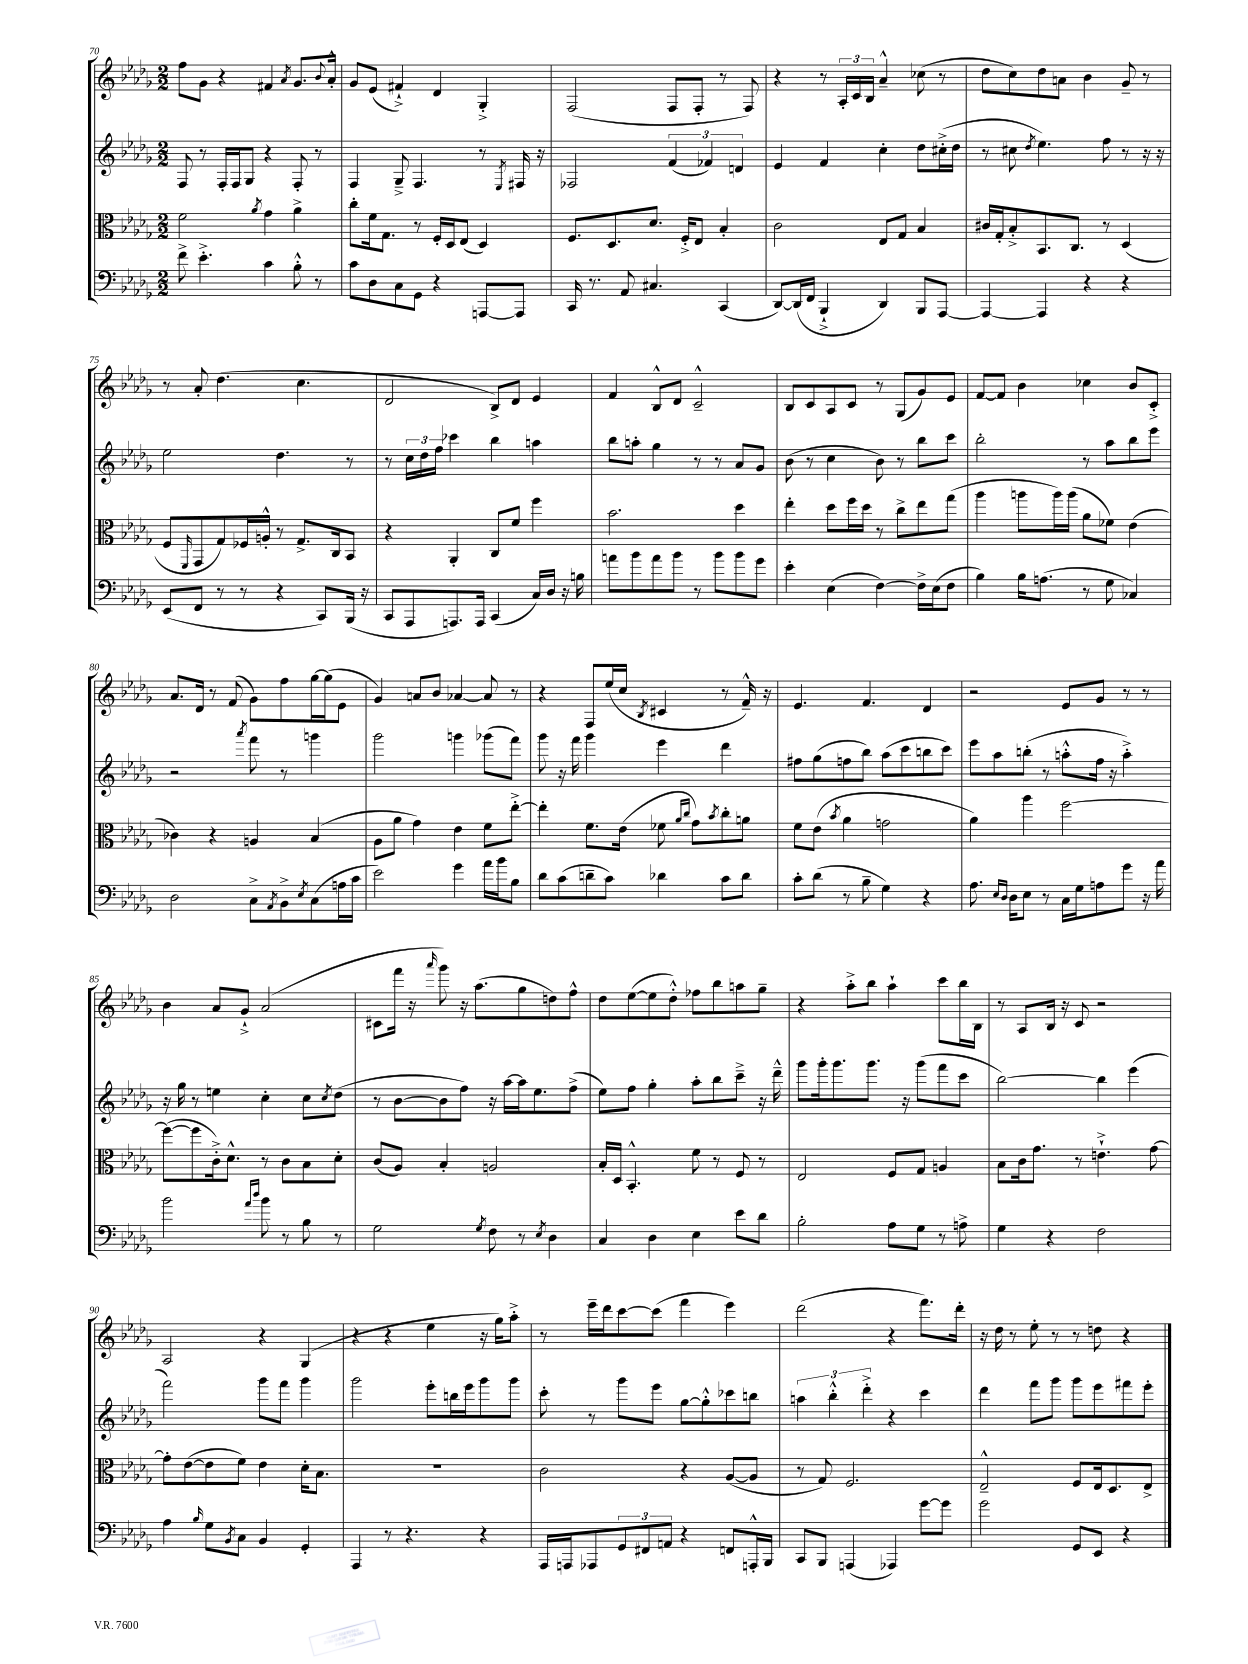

**kern	**kern	**kern	**kern
*part4	*part3	*part2	*part1
*staff4	*staff3	*staff2	*staff1
*clefF4	*clefC3	*clefG2	*clefG2
*k[b-e-a-d-g-]	*k[b-e-a-d-g-]	*k[b-e-a-d-g-]	*k[b-e-a-d-g-]
*M2/2	*M2/2	*M2/2	*M2/2
=70	=70	=70	=70
8f^\	2f\	8F/	8ff\L
4.e-'^\	.	8r	8g-\J
.	.	16F'/LL	4r
.	.	16F/J	.
.	.	8G-/J	.
.	8qa-/	.	.
4c\	4g-\	4r	4f#X/
.	.	.	8qa-/
8B-'^^\	4a-^\	8F'/	8.g-/L
8r	.	8r	.
.	.	.	8qqb-/
.	.	.	16a-'^^/Jk
=71	=71	=71	=71
8c\L	8cc'\L	4F/	8g-/L
8D-\	16f\k	.	(8e-/J
.	8.G-\J	.	.
8C\	.	8G-~^/	4f#X`^/)
8GG-\J	8r	4.F/	.
4r	16F'/LL	.	4d-/
.	16D-/J	.	.
.	(8E-/J	.	.
[8AAAn/L	4D-/)	8r	4G-'^/
.	.	8qE-/	.
8AAA/J]	.	16F#X/	.
.	.	16r	.
=72	=72	=72	=72
16CC/	8.F/L	2F-X/	(2F/
8.r	.	.	.
.	8.D-/	.	.
8AA-/	.	.	.
4.C#X/	8.d-/J	.	.
.	.	(6f/	8F/L
.	16F'^/KL	.	.
.	8E-/J	.	8F'/J
.	.	6f-X/)	.
(4CC/	4B-'/	.	8r
.	.	6dn/	.
.	.	.	8F/)
=73	=73	=73	=73
[8DD-/L)	2c\	4e-/	4r
(16DD-/L]	.	.	.
16FF/JJ	.	.	.
4BBB-`^/	.	4f/	8r
.	.	.	24A-'/LL
.	.	.	24c/
.	.	.	24B-/JJ
4DD-/)	8E-/L	4cc'\	4a-~^^/
.	8G-/J	.	.
8BBB-/L	4B-/	8dd-\L	(8cc-X\
[8AAA-/J	.	(16cc#X'^\L	8r
.	.	16dd-\JJ	.
=74	=74	=74	=74
4AAA-/_	16c#X/LL	8r	8dd-\L
.	16G-'/J	.	.
.	8B-'^/	8cc#X\	8cc\)
.	.	8qdd-/	.
4AAA-/]	8.BB-/	4.ee-\)	8dd-\
.	.	.	8an\J
.	8.C/J	.	.
4r	.	.	4b-\
.	8r	8ff\	.
4r	(4D-/	8r	8g-~/
.	.	16r	8r
.	.	16r	.
!!LO:LB:g=z
=75	=75	=75	=75
(8EE-/L	8F/L	2ee-\	8r
.	16qqFF/	.	.
8FF/J	8GG-/	.	8a-'/
8r	8G-/)	.	(4.dd-\
8r	16F-X/L	.	.
.	16An'^^/JJ	.	.
4r	8r	4.dd-\	.
.	8.G-^/L	.	4.cc\
8CC/L)	.	.	.
.	16C/k	.	.
(16BBB-/Jk	8BB-/J	8r	.
16r	.	.	.
=76	=76	=76	=76
8CC/L	4r	8r	2d-/
8AAA-/	.	24cc\LL	.
.	.	24dd-\	.
.	.	24ff\JJ	.
8.AAAn/)	4AA-'/	4ccc-X\	.
16AAA/Jk	.	.	.
(4CC/	8C/L	4bb-\	8B-^/L)
.	8f/J	.	8d-/J
16C/LL)	4ff\	4aan\	4e-/
16D-/JJ	.	.	.
16r	.	.	.
16Bn\	.	.	.
=77	=77	=77	=77
8an\L	2.b-\	8bb-\L	4f/
8b-\	.	8aan'\J	.
8a\	.	4gg-\	8B-^^/L
8b-\J	.	.	8d-/J
8r	.	8r	2c~^^/
8b-\L	.	8r	.
8b-\	4dd-\	8a-/L	.
8g-\J	.	8g-/J	.
=78	=78	=78	=78
4e-'\	4ee-'\	(8b-\	8B-/L
.	.	8r	8c/
(4E-\	8dd-\L	4cc\	8A-/
.	16ff\L	.	8c/J
.	16dd-\JJ	.	.
[4F\)	8r	8b-\)	8r
.	8cc^\L	8r	(8G-/L
16F^\LL]	8ee-\	8bb-\L	8g-/)
(16E-\J	.	.	.
8F\J	(8gg-\J	8ccc\J	8e-/J
=79	=79	=79	=79
4B-\)	4aa-\	2bb-'\	[8f/L
.	.	.	8f/J]
16B-\KL	8aan\L	.	4b-\
(8.An\J	.	.	.
.	16aa\L)	.	.
.	(16aa\JJ	.	.
8r	8a-\L	8r	4cc-X\
8G-\	8f-X\J)	8aa-\L	.
4C-X/)	(4e-\	8bb-\	8b-/L
.	.	8eee-\J	8c'^/J
!!LO:LB:g=z
=80	=80	=80	=80
2D-\	4c-X\)	2r	8.a-/L
.	.	.	16d-/Jk
.	4r	.	8r
.	.	.	(8f/
.	.	8qaaa-/	.
8C^\L	4An/	8fff\	8g-\L)
8qAA-/	.	.	.
8BB-^\	.	8r	8ff\
8qE-/	.	.	.
(8C\	(4B-/	4gggn\	[16gg-\L
.	.	.	(16gg-\J]
16An\L	.	.	8e-\J
16c\JJ	.	.	.
=81	=81	=81	=81
2e-\)	8A-\L	2ggg-\	4g-/)
.	8a-\J	.	.
.	4g-\)	.	8an/L
.	.	.	8b-/J
4g-\	4e-\	4gggn\	[4a-X/
16a-\LL	8f\L	(8ggg-X\L	8a-/]
16b-\J	.	.	.
8B-\J	[8ee-'^\J	8fff\J)	8r
=82	=82	=82	=82
8d-\L	4ee-'\]	8ggg-\	4r
(8c\	.	16r	.
.	.	16fff\	.
8dn~\	8.f\L	4ggg-\	8F/L
8c\J)	.	.	(16ee-/L
.	(16e-\Jk	.	16cc/JJ
.	.	.	8qB-/
4d-X\	8f-X\	4eee-\	4c#X/
.	16qqa-/LL	.	.
.	16qqcc/JJ	.	.
.	8g-\L)	.	.
.	8qb-/	.	.
8c\L	8cc'\	4ddd-\	8r
8d-\J	8an\J	.	16f~^^/)
.	.	.	16r
=83	=83	=83	=83
8c'\L	8f\L	8ff#X\L	4.e-/
(8d-\J	(8e-\J	(8gg-\	.
.	8qb-/	.	.
8r	4a-\	8ffn\	.
8B-~\	.	8bb-\J)	4.f/
4G-\)	2gn\	(8aa-\L	.
.	.	8ccc\	.
4r	.	8bbn\	4d-/
.	.	8ccc\J)	.
=84	=84	=84	=84
8.A-\	4a-\)	8eee-\L	2r
.	.	8aa-\	.
16qqE-/LL	.	.	.
16qqD-/JJ	.	.	.
16D-\KL	.	.	.
8E-\J	4aa-\	(8bbn'\J	.
8r	.	8r	.
16C\LL	[2ff\	8aan'^^\L	8e-/L
16G-\J	.	.	.
8An\	.	16ff\Jk	8g-/J
.	.	16r	.
8g-\J	.	4aa'^\)	8r
16r	.	.	8r
16a-\	.	.	.
!!LO:LB:g=z
=85	=85	=85	=85
2b-\	(8ff\L_	16r	4b-\
.	.	16gg-\	.
.	8ff\]	8r	.
.	16c'^\k)	4een\	8a-/L
.	8.d-^^\J	.	.
.	.	.	8g-`^/J
16qqa-/LL	.	.	.
16qqdd-/JJ	.	.	.
8b-\	8r	4cc'\	(2a-/
8r	8c\L	.	.
8B-\	8B-\	8cc\L	.
.	.	8qcc/	.
8r	8d-'\J	(8dd-\J	.
=86	=86	=86	=86
2G-\	(8c/L	8r	8c#X\L
.	8A-/J)	[8b-\L	16fff\Jk
.	.	.	16r
.	.	.	16qqaaa-/
.	4B-'/	8b-\]	8ggg-\)
.	.	8ff\J)	16r
.	.	.	(8.aa-\L
8qG-/	.	.	.
8F\	2An/	16r	.
.	.	[16aa-\LL	.
8r	.	16aa-\J]	8gg-\
.	.	8.ee-\	.
8qE-/	.	.	.
4D-\	.	.	8ddn\)
.	.	(8ff^\J	8ff^^\J
=87	=87	=87	=87
4C/	16B-'/LL	8ee-\L)	8dd-\L
.	16D-/JJ	.	.
.	4.BB-'^^/	8ff\J	([8ee-\
4D-\	.	4gg-'\	8ee-\]
.	.	.	8dd-'^^\J)
4E-\	8f\	8aa-'\L	8ff-X\L
.	8r	8bb-\	8bb-\
8e-\L	8F/	8ccc~^\J	8aan\
8d-\J	8r	16r	8gg-~\J
.	.	16ddd-~^^\	.
=88	=88	=88	=88
2B-'\	2E-/	8ggg-\L	4r
.	.	16ggg-'\k	.
.	.	8.ggg-\	.
.	.	.	8aa-'^\L
.	.	8.ggg-\J	8bb-\J
8A-\L	8F/L	.	4aa-`\
.	.	16r	.
8G-\J	8G-/J	(8ggg-\L	.
8r	4An/	8fff\	8ccc\L
8An^\	.	8ccc\J	16bb-\L
.	.	.	16B-\JJ
=89	=89	=89	=89
4G-\	8B-\L	[2bb-\)	8r
.	16c\k	.	8A-/L
.	8.g-\J	.	.
4r	.	.	16B-/Jk
.	.	.	16r
.	8r	.	8c/
2F\	4.en`^\	4bb-\]	2r
.	.	(4eee-\	.
.	[8g-\	.	.
!!LO:LB:g=z
=90	=90	=90	=90
4A-\	8g-'\L]	2fff\)	2A-/
.	([8e-\	.	.
16qqB-/	.	.	.
8G-\L	8e-\]	.	.
8qBB-/	.	.	.
8C\J	8f\J)	.	.
4BB-/	4e-\	8ggg-\L	4r
.	.	8fff\J	.
4GG-'/	16d-'\KL	4ggg-\	(4G-/
.	8.B-\J	.	.
=91	=91	=91	=91
4AAA-/	1r	2ggg-\	4r
8r	.	.	4r
4.r	.	.	.
.	.	8eee-'\L	4ee-\
.	.	16bbn\L	.
.	.	16eee-\J	.
4r	.	8ggg-\	16r
.	.	.	16gg-\KL)
.	.	8ggg-\J	8aa-'^\J
=92	=92	=92	=92
16AAA-/LL	2c\	8ccc'\	8r
16AAAn/J	.	.	.
8AAA-X/	.	8r	16eee-~\LL
.	.	.	16ddd-\J
12GG-/	.	8ggg-\L	[8ccc\
12FF#X/	.	.	.
.	.	8eee-\J	(8ccc\J]
12AAn/J	.	.	.
4r	4r	[8gg-\L	4fff\
.	.	8gg-'^^\]	.
8FFn/L	([8A-/L	8ccc-X\	4eee-\)
16AAAn'^^/L	8A-/J]	8bbn\J	.
16BBB-/JJ	.	.	.
=93	=93	=93	=93
8CC/L	8r	6aan\	(2ddd-\
8BBB-/J	8G-/)	.	.
.	.	6bb-'^^\	.
(4AAAn/	2.F/	.	.
.	.	6ddd-'^\	.
4AAA-X/)	.	4r	4r
[8g-\L	.	4ccc\	8.fff\L)
8g-\J]	.	.	.
.	.	.	16ddd-'\Jk
=94	=94	=94	=94
2g-\	2E-~^^/	4ddd-\	16r
.	.	.	16dd-\
.	.	.	8r
.	.	8fff\L	8ee-'\
.	.	8ggg-\J	8r
8GG-/L	8F/L	8ggg-\L	8r
8EE-/J	16E-/k	8eee-\	8ddn\
.	8.D-/	.	.
4r	.	8fff#X\	4r
.	8E-^/J	8eee-'\J	.
==	==	==	==
*-	*-	*-	*-
